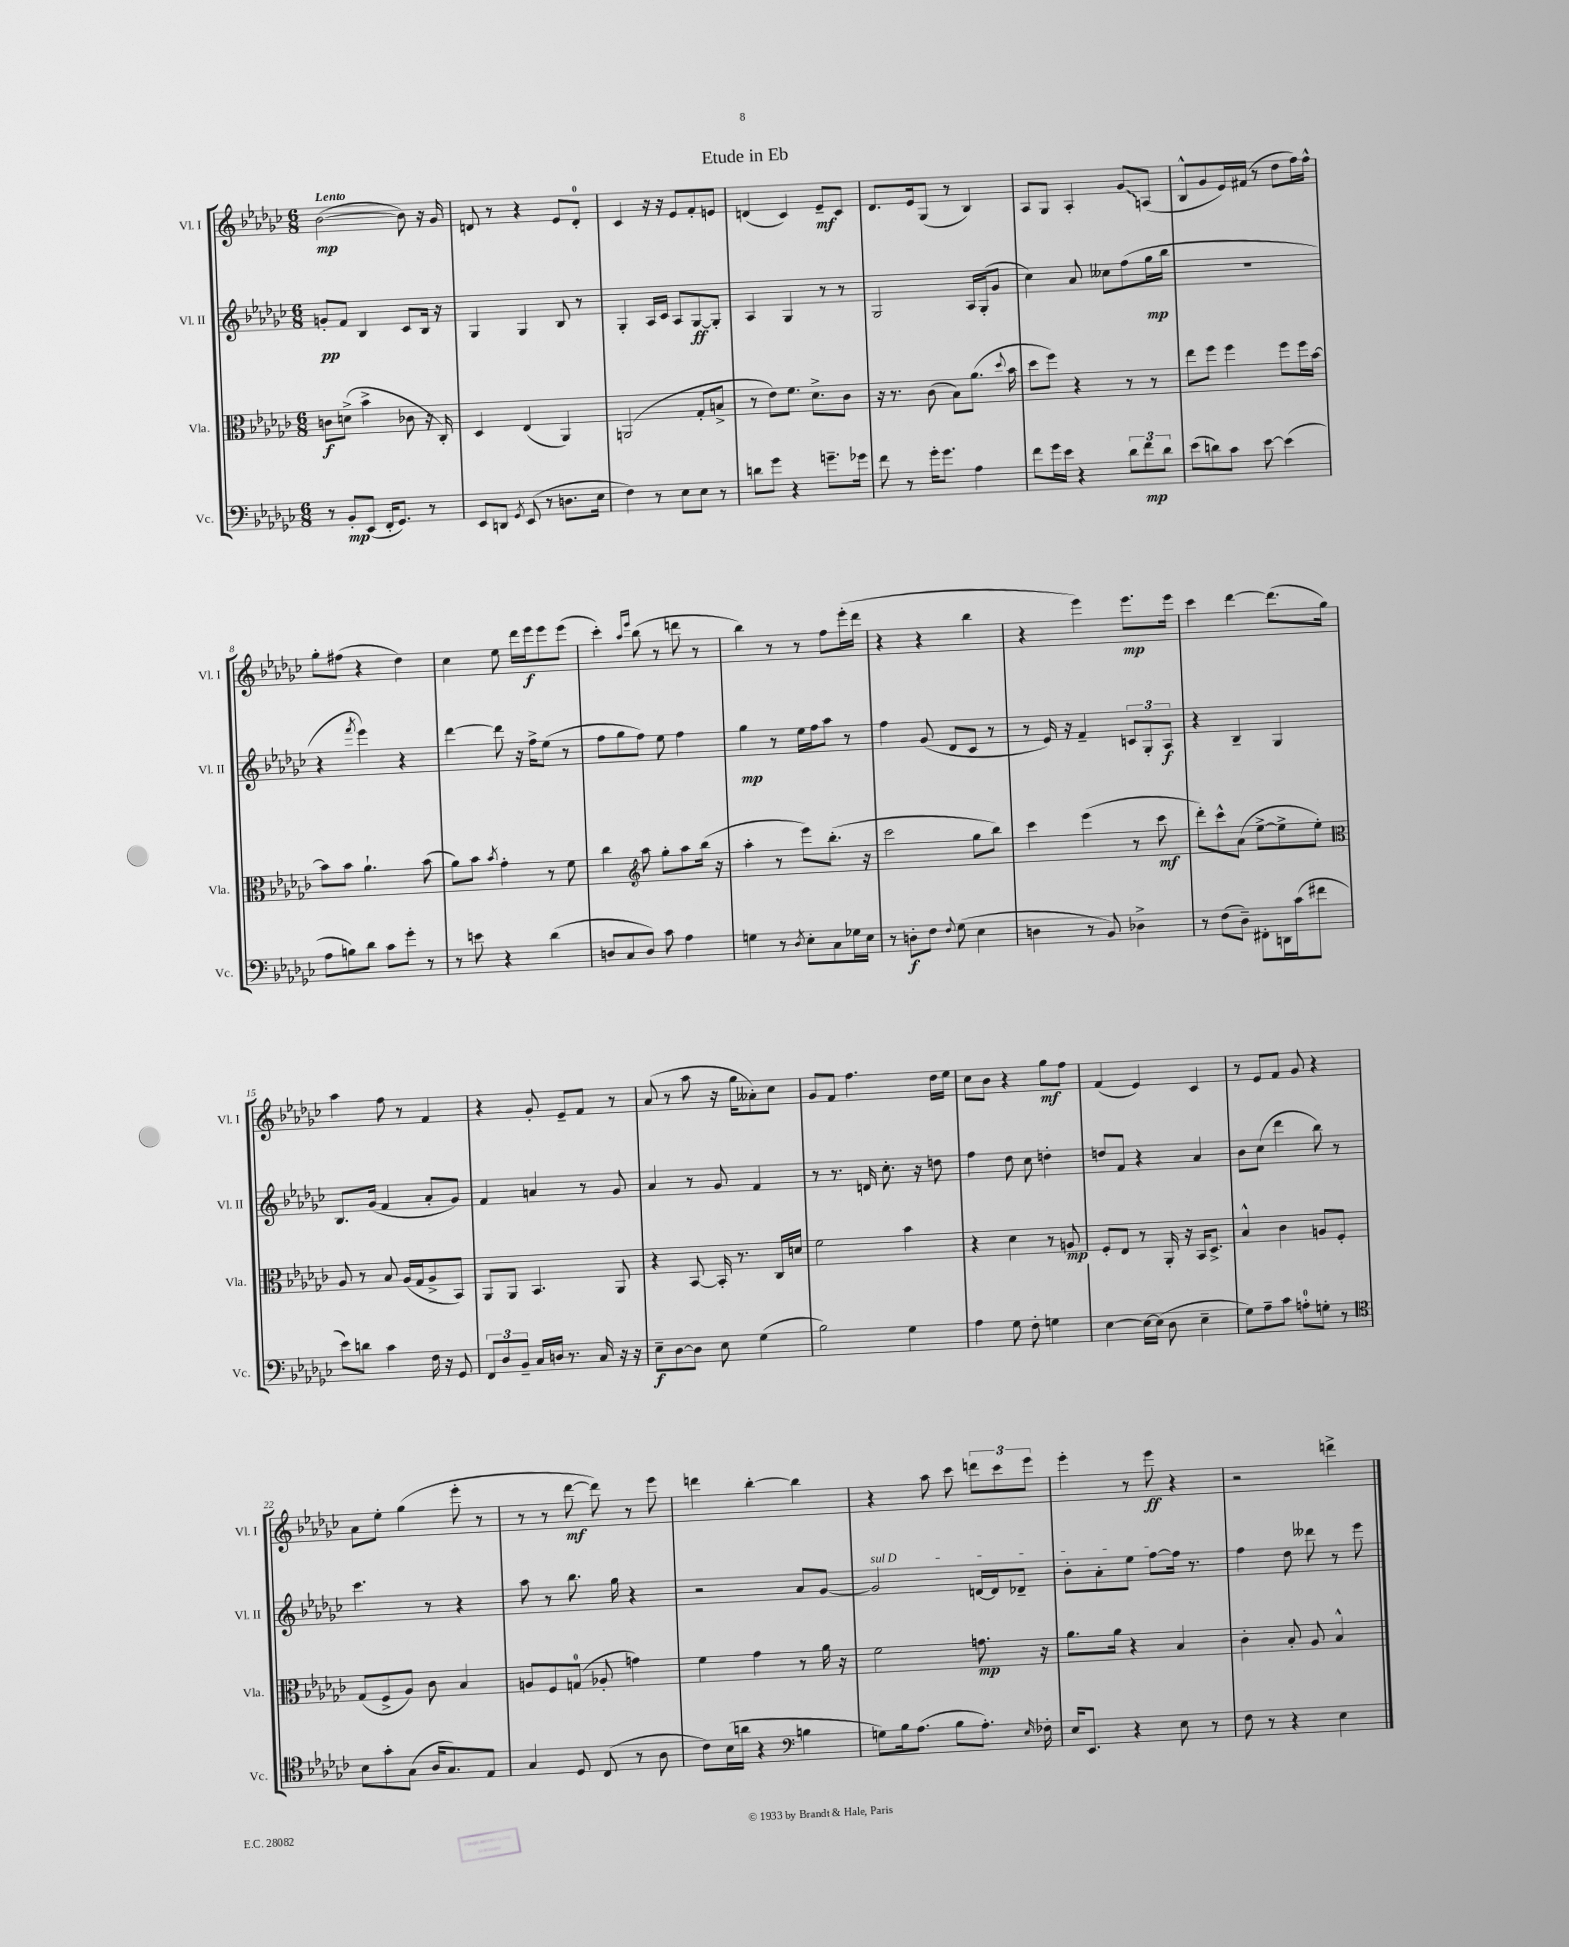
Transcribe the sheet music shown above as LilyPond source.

\header { title = "Etude in Eb" }
<<
\new StaffGroup <<
\new Staff = "s0" \with { instrumentName = "Vl. I" shortInstrumentName = "Vl. I" } {
    \clef treble \key ges \major \numericTimeSignature \time 6/8 \tempo "Lento"
    \autoBeamOff bes'2~\mp( bes'8) r16 ges'16 |
    d'8 r8 r4 ees'8[ d'8]-0-. |
    ces'4 r16 r16 ees'8[ f'8-. e'8] |
    d'4( ces'4) ees'8[--\mf ces'8] |
    des'8.[ ees'16 ges8]( r8 bes4) |
    aes8[ ges8] aes4-. \once \override Glissando.style = #'zigzag ges'8[\glissando a8]( |
    bes8[-^ ges'8 ees'16) fis'16]( r8 des''8[ f''16) f''16]-^ |
    ges''8[-. fis''8]( r4 des''4) |
    ces''4 ees''8 des'''16[ ees'''16\f ees'''8 ees'''8]( |
    ces'''4-.) \grace { aes''16[ ees'''16] } bes''8( r8 d'''8 r8 |
    bes''4) r8 r8 f''8[ ees'''16-.( des'''16] |
    r4 r4 bes''4 |
    r4 ees'''4) ees'''8.[\mp ees'''16] |
    ces'''4 des'''4~ des'''8.[( ges''16]) |
    aes''4 f''8 r8 f'4 |
    r4 ges'8-. ees'8[-- f'8] r8 |
    aes'8( r8 aes''8 r16 ges''16[ aeses'8-.) ces''8] |
    ges'8[ f'8] f''4. des''16[ ees''16] |
    ces''8[ bes'8] r4 ges''8[\mf f''8] |
    f'4( ees'4) ces'4 |
    r8 ees'8[ f'8] ges'8 r4 |
    aes'8[ ees''8]-. ges''4( ees'''8-. r8 |
    r8 r8 des'''8~\mf des'''8) r8 ees'''8 |
    d'''4 bes''4~-. bes''4 |
    r4 aes''8 ces'''8 \tuplet 3/2 { d'''8[ ces'''8 ees'''8] } |
    ees'''4-. r8 ees'''8\ff r4 |
    r2 d'''4-> \bar "|." |
}
\new Staff = "s1" \with { instrumentName = "Vl. II" shortInstrumentName = "Vl. II" } {
    \clef treble \key ges \major \numericTimeSignature \time 6/8
    \autoBeamOff g'8[-.\pp f'8] bes4 ces'8[ bes16] r16 |
    ges4 ges4 bes8 r8 |
    ges4-. aes16[ ces'16] aes8[ ges8~\ff ges8]-. |
    aes4 ges4 r8 r8 |
    ges2 aes16[ ges16-.( ges'8] |
    ces''4) aes'8 ceses''8[ f''8( ges''16\mp bes''16] |
    R2. |
    r4 \acciaccatura { f'''8 } ees'''4) r4 |
    des'''4~ des'''8 r16 f''16[-> ees''8]( r8 |
    f''8[ ges''8 f''8]) ees''8 f''4 |
    ges''4\mp r8 ees''16[ f''16 aes''8] r8 |
    f''4 ges'8( des'8[ ces'8] r8 |
    r8 ees'16) r16 f'4-- \tuplet 3/2 { c'8[ ges8-. aes8]\f } |
    r4 bes4-- ges4 |
    bes8.[ ges'16]( f'4 aes'8[-. ges'8]) |
    f'4 a'4 r8 ges'8 |
    aes'4 r8 ges'8 f'4 |
    r8 r8. d'16 ces''8.-. r16 d''8 |
    f''4 des''8 ces''8 d''4-. |
    d''8[ f'8] r4 aes'4 |
    bes'8[ ces''8]( des'''4 bes''8) r8 |
    ces'''4. r8 r4 |
    aes''8 r8 bes''8. ges''16 r4 |
    r2 aes'8[ ges'8]~ |
    \once \override TextSpanner.bound-details.left.text = \markup { \italic "sul D" } ges'2\startTextSpan d'16[~ d'16 des'8]-- |
    bes'8[-. aes'8-. ees''8] f''8[~ f''16]\stopTextSpan r8. |
    f''4 des''8 deses'''8 r8 ees'''8 \bar "|." |
}
\new Staff = "s2" \with { instrumentName = "Vla." shortInstrumentName = "Vla." } {
    \clef alto \key ges \major \numericTimeSignature \time 6/8
    \autoBeamOff c'8[\f d'8]->( bes'4-> ces'8 r16 ces16-.) |
    des4 ees4( aes,4) |
    a,2( ges8[-. b8]-> |
    r8 ees'8[) f'8.] des'8.[-> ces'8] |
    r16 r8. ces'8( bes8[) aes'8.]( \appoggiatura { des''8 } bes'16 |
    des''8[ f''8]) r4 r8 r8 |
    ees''8[ f''8] f''4 f''8[ f''16 bes'16]~ |
    bes'8[ bes'8] aes'4.-! bes'8( |
    aes'8[) bes'8] \acciaccatura { bes'8 } ges'4-. r8 f'8 |
    ces''4 \clef treble aes''8 ges''8[-. aes''8 bes''16]( r16 |
    aes''4-. r8 ees'''8[) bes''8.]-.( r16 |
    ces'''2 ges''8[ bes''8]) |
    ces'''4 ees'''4( r8 ces'''8\mf |
    des'''8[-.) ces'''8-^ aes'8]( ees''8[~-> ees''8-> ees''8]-.) |
    \clef alto aes8 r8 bes8 aes16[( ges16 aes8-> bes,8]) |
    aes,8[ aes,8] bes,4. aes,8 |
    r4 bes,8~ bes,16-. r8. ces16[ d'16] |
    f'2 bes'4 |
    r4 des'4 r8 a8\mp |
    f8[-. ees8] r8 aes,16-. r16 bes,16[ des8.]-> |
    bes4-^ ces'4 a8[ f8]-. |
    ges8[( f8-> aes8]) ces'8 bes4 |
    a8[ f8 g8]-0( aes8-. g'4) |
    f'4 ges'4 r8 aes'16 r16 |
    f'2 g'8.\mp r16 |
    aes'8.[ aes'16] r4 bes4 |
    ces'4-. bes8-. aes8 bes4-^ \bar "|." |
}
\new Staff = "s3" \with { instrumentName = "Vc." shortInstrumentName = "Vc." } {
    \clef bass \key ges \major \numericTimeSignature \time 6/8
    \autoBeamOff r8 bes,8[-.\mp ees,8]( f,16[-. ges,8.]) r8 |
    ees,8[ d,8] \acciaccatura { ges,8 } ees,8( r8 d8.[ ees16] |
    f4) r8 ees8[ ees8] r8 |
    d'8[ ges'8] r4 g'8.[-- ges'16] |
    f'8 r8 ges'16[-. ges'8.] aes4 |
    f'8[ ges'16 ees'16] r4 \tuplet 3/2 { des'8[ f'8\mp des'8] } |
    ees'8[( d'8) ces'8] ees'8~ ees'4( |
    aes8[ b8) des'8] ces'8[ ges'8]-. r8 |
    r8 e'8 r4 des'4( |
    d8[ ces8 d8]) ces'8 aes4 |
    g4 r8 \acciaccatura { des8 } ees8[-. ces8 ges16 ees16] |
    r8 d8[-.\f f8] \appoggiatura { f8 } ges8( ees4 |
    d4 r8 bes,8) des4-> |
    r8 f8[( des8]--) fis,8[-. d,16 ces'16( fis'8] |
    ees'8[) d'8] ces'4 f16 r16 ges,8 |
    \tuplet 3/2 { f,8[ des8 bes,8]-- } ces16[ d16] r8. ces16 r16 r16 |
    ees8[--\f des8~ des8] ees8 ges4( |
    bes2) ges4 |
    aes4 ges8 f8-. g4 |
    ees4~ ees16[~ ees16]( des8 ees4-- |
    ges8[) aes8-- ces'8] a8[-0-. g8]-. r8 |
    \clef tenor bes8[ ges'8-. ges8]( aes16[ ges8.) ees8] |
    ges4 des8 ces8( r8 aes8 |
    ces'8[) bes16( a'16] r4 \clef bass b4 |
    g8[) bes16 aes8.]( bes8[ aes8.]-.) \grace { ees16 } fes16-. |
    ees16[ ees,8.] r4 ees8 r8 |
    f8 r8 r4 ees4 \bar "|." |
}
>>
>>
